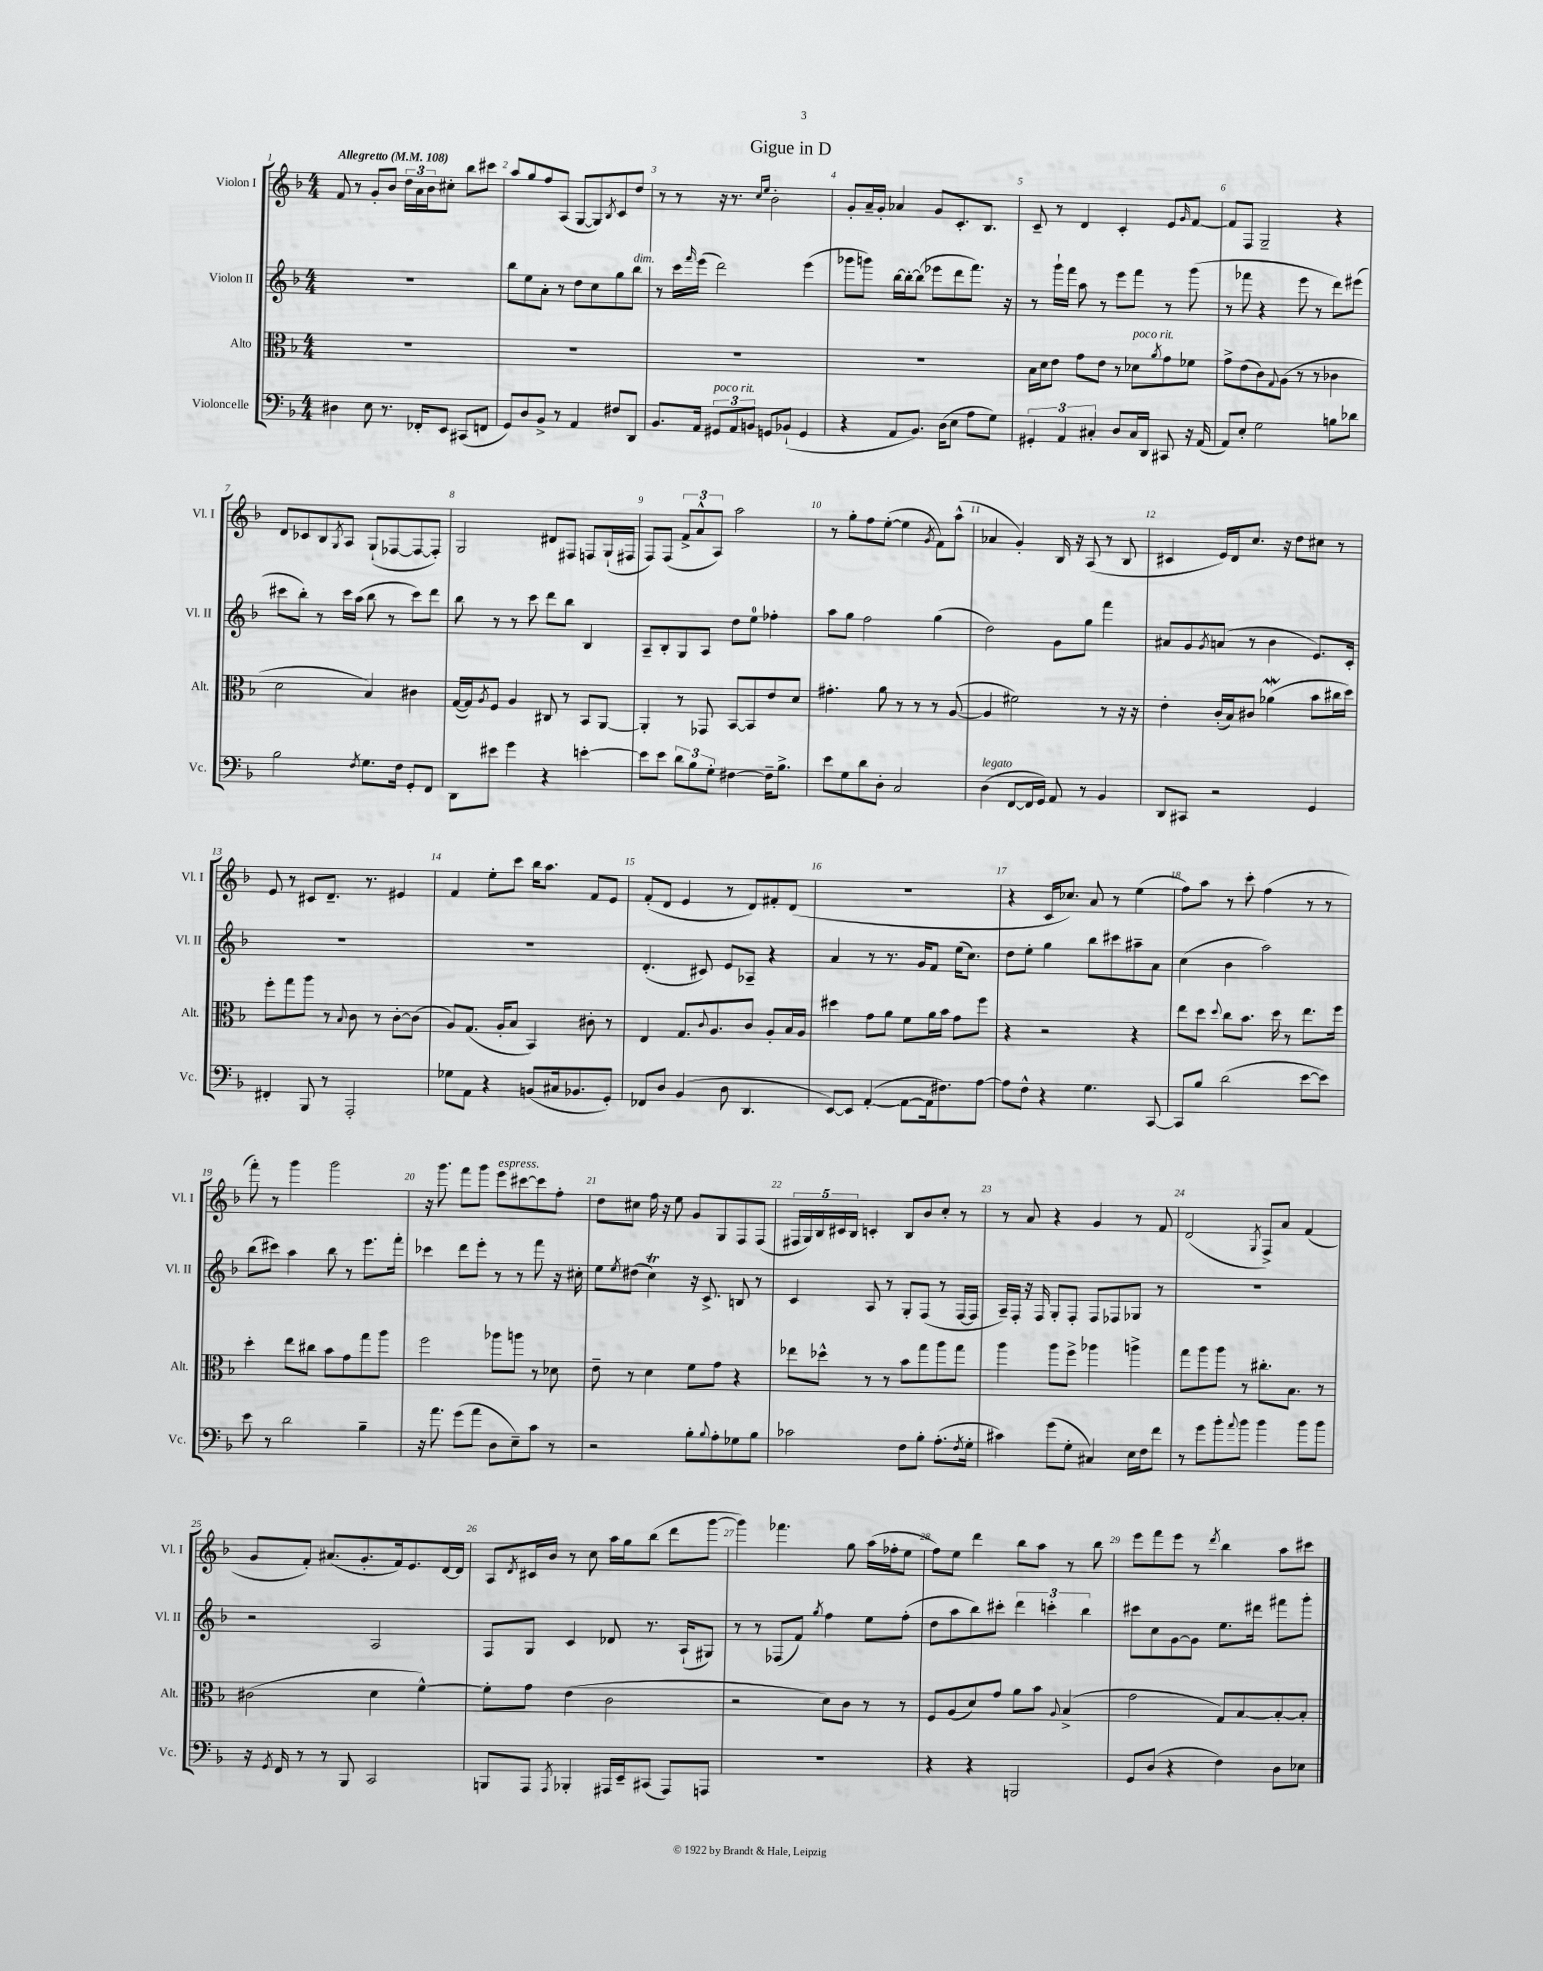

**kern	**kern	**kern	**kern
*staff4	*staff3	*staff2	*staff1
*clefF4	*clefC3	*clefG2	*clefG2
*k[b-]	*k[b-]	*k[b-]	*k[b-]
*M4/4	*M4/4	*M4/4	*M4/4
*MM108	*MM108	*MM108	*MM108
4D#	1r	1r	8f
.	.	.	8r
8E	.	.	8g'
8.r	.	.	8b-
.	.	.	24dd
.	.	.	24a
16FF-'	.	.	.
.	.	.	24b-
8EE	.	.	8cc#'
(8CC#	.	.	8bb-
8FF	.	.	8ccc#
=	=	=	=
8GG)	1r	8bb-	8aa
8D	.	8ee	8gg
8BB-^	.	8a'	8ff
8r	.	8r	(8A
4AA	.	8dd	[8G
.	.	8cc	8G])
.	.	.	8qB-
8F#	.	8gg	8c
8DD	.	8bb-	8dd
=	=	=	=
8.BB-	1r	8r	8r
.	.	16ccc	8r
.	.	16qqfff	.
16AA	.	(16eee	.
12GG#	.	2ddd)	16r
.	.	.	8.r
12AA	.	.	.
12BB	.	.	.
.	.	.	16qqcc
.	.	.	16qqee
8GG	.	.	2b-'
(8BB-`	.	.	.
4GG	.	(4eee	.
=	=	=	=
4r	1r	8ggg-	8g'
.	.	8ggg)	16a~
.	.	.	16g'
8AA	.	[16bb-	4a-
.	.	16bb-'_	.
8.BB-)	.	(8bb-]	.
.	.	8eee-	8g
(16D	.	.	.
8E	.	8ddd	8.c'
8A	.	8.fff)	.
.	.	.	8.B-
8G)	.	.	.
.	.	16r	.
=	=	=	=
6GG#'	16B-	8r	8c~
.	16d	.	.
.	8e	16ggg`	8r
6AA	.	.	.
.	.	16fff	.
.	8g	8aa	4d
6C#'	.	.	.
.	8e	8r	.
8D	8r	8eee	4c'
16C#	8d-	8fff	.
16DD	.	.	.
.	8qa	.	.
8CC#	8g	8r	8e
.	.	.	16qqg
16r	8f-	(8ggg	[8f
(16AA	.	.	.
=	=	=	=
8AA)	8g^	8r	8f]
8E'	(8e	8fff-	8F
2G	8c)	4r	2G~
.	8qqG	.	.
.	(8A	.	.
.	8r	8eee	.
.	8r	8r	.
8B	4c-	8ddd)	4r
8d-	.	(8eee#	.
=	=	=	=
2B-	2d	8ccc#	8d
.	.	8bb-')	8c-
.	.	8r	8B-
.	.	.	8qG
.	.	16ccc#	8A
.	.	(16aa	.
8qF	.	.	.
8.G	4B-)	8bb-	(8G`
.	.	8r	[8F-
16F	.	.	.
8GG'	4c#	8ccc#)	8F-_
8FF	.	8ddd	8F-'])
=	=	=	=
8DD	([16G	8bb-	2G
.	16G])	.	.
.	8qA	.	.
8e#	8F	8r	.
4g	4A	8r	.
.	.	8ccc	.
4r	8C#	8ddd	8d#
.	8r	8bb-	8F#
[4e'	8BB-	4B-	8F
.	[8AA	.	(16G`
.	.	.	16F#
=	=	=	=
8e]	4AA']	8A~	8F)
8e	.	8B-'	(8F
12d	8r	8G	12f^
12B-	.	.	12a^^
.	8GG-	8A	.
12G'	.	.	12A)
[4F#	[8BB-	8dd	2aa
.	8BB-]	8ee	.
16F#~]	8e	4ff-'	.
8.B-^	.	.	.
.	8d	.	.
=	=	=	=
8e	4.g#'	8aa	8r
8G	.	8gg	8gg'
8d	.	2ff	8ff
8D'	8a	.	([8ee'
2C	8r	.	4ee]
.	8r	.	.
.	.	.	8qg
.	8r	(4gg	8f)
.	([8A	.	(8aa^^
=	=	=	=
(4D	4A]	2dd)	4a-
[8FF	2f#)	.	4g')
16FF]	.	.	.
16GG)	.	.	.
8AA	.	8g	16B-
.	.	.	16r
8r	.	8gg	(8A
4BB-	8r	4fff	8r
.	16r	.	8B-
.	16r	.	.
=	=	=	=
8DD	4e'	8a#	4c#
8CC#	.	8g	.
.	.	8qg	.
2r	(16c'	(8a	16e)
.	16B-)	.	16d
.	8c#	8r	8.cc
.	(4a-	4b-	.
.	.	.	16r
.	.	.	8dd
4GG	8b-	8.e)	8cc#
.	16cc#	.	8r
.	16dd)	16c'	.
=	=	=	=
4FF#'	8ff'	1r	8e
.	8gg	.	8r
8BBB-	8aa	.	8c#
8r	8r	.	8.d~
.	8qqB-	.	.
2AAA'	8c	.	.
.	.	.	8.r
.	8r	.	.
.	[8c'	.	4e#
.	(8c]	.	.
=	=	=	=
8G-	8A)	1r	4f
8AA	(8.G	.	.
4r	.	.	8ee'
.	16A'	.	.
.	8B-	.	8ccc
(8BB	4BB-)	.	16bb-
.	.	.	8.aa
16C#	.	.	.
8.BB-	.	.	.
.	8c#'	.	8f
8GG')	8r	.	8e
=	=	=	=
8FF-	4E	(4.d'	(8f'
8D	.	.	8d
(4BB-	8.G	.	4e
.	.	8c#)	.
.	8qqc	.	.
.	8.A	.	.
8D	.	8e	8r
4.DD	8c	8A-~	8d)
.	8A'	4r	8f#'
.	16B-	.	(8d
.	16A	.	.
=	=	=	=
[8EE)	4dd#	4a	1r
8EE]	.	.	.
([4AA'	8g	8r	.
.	8a	8.r	.
8AA_	8f	.	.
.	.	16g	.
16AA]	16a	8f	.
8.F#)	16b-	.	.
.	8g	(16ee	.
.	.	8.cc)	.
[8A	8ff	.	.
=	=	=	=
8A]	4r	8dd	4r
8F^^	.	8ee'	.
4r	2r	4gg	16c
.	.	.	8.cc-)
4.G	.	8bb-	8a
.	.	8ccc#	8r
.	4r	8aa#~	(4ee
[8CC	.	8a	.
=	=	=	=
8CC]	8ee	(4cc	8ff)
8B-	8dd	.	8aa
.	8qqdd	.	.
(2d	8cc	4b-	8r
.	8.b-	.	8ccc'
.	.	2aa)	(4ff
.	16dd	.	.
.	8r	.	.
[8e	8.ee	.	8r
8e])	.	.	8r
.	16ff	.	.
=	=	=	=
8e	4dd'	(8bb-	8fff')
8r	.	8ccc#)	8r
2d	8ee	4aa	4ggg
.	8cc#	.	.
.	8b-	8bb-	2ggg
.	8g	8r	.
4B-~	8gg	8.eee	.
.	8aa	.	.
.	.	16fff'	.
=	=	=	=
16r	2ff	4ccc-	16r
8.a	.	.	8.ggg
(8g	.	8ddd	8fff
8a	.	8eee'	8ggg
8D	8aa-	8r	8eee
8E~)	8aa	8r	[8ccc#
8c	8r	8fff	8ccc#]
8r	8d-	16r	8ff'
.	.	16cc#'	.
=	=	=	=
2r	8e~	8ee	8dd
.	.	8qee	.
.	8r	(8dd#	8cc#
.	4d	4cc)	16ff
.	.	.	16r
.	.	.	8ee
8B-'	8f	16r	8g
.	.	8.c^	.
8qqB-	.	.	.
8A'	8g	.	8G
8G-	4r	8B	8F
8B-	.	8r	(8F
=	=	=	=
2c-	8ee-	4c	20F#
.	.	.	20G)
.	.	.	20B-
.	8dd-^^	.	.
.	.	.	20c#
.	.	.	20B-
.	8r	8A	4c'
.	8r	8r	.
8F	8b-	8G'	8B-
8B-'	8gg	(8F	8b-
(8.A'	8aa	8r	8cc'
.	8gg	[16F	8r
8qF	.	.	.
16G'	.	16F]	.
=	=	=	=
4c#)	4aa	16A~)	8r
.	.	16F'	.
.	.	16r	8a
.	.	16F	.
(8g	8aa	8G'	4r
8G'	8ff^	8F'	.
4C#)	4aa-	8F	4g
.	.	8F-	.
16E	4aa^	8G-	8r
16F	.	.	.
8f	.	8r	8f
=	=	=	=
8r	8gg	1r	(2d
8g	8aa	.	.
8b-'	8aa	.	.
8qqa	.	.	.
8b-	8r	.	.
.	.	.	8qG
4b-	8.cc#'	.	8F^)
.	.	.	8a
.	8.B-	.	.
8b-	.	.	(4f
8b-	8r	.	.
=	=	=	=
16r	(2c#	2r	8g
8qGG	.	.	.
16FF	.	.	.
8r	.	.	8f')
8r	.	.	(8.a#
8BBB-	.	.	.
.	.	.	8.g'
2CC	4d	2A	.
.	.	.	16f)
.	.	.	8.e
.	[4f^^)	.	.
.	.	.	[16d
.	.	.	16d]
=	=	=	=
8BBB	8f']	8F	8A
.	.	.	8qd
8AAA	8g	8G	16c#
.	.	.	16b-
8qAAA	.	.	.
4BBB-'	(4e	4c	8r
.	.	.	8cc
16AAA#	2c	8d-	16aa
16EE~	.	.	16gg
(8CC#	.	8.r	(8bb-
8AAA#)	.	.	8ddd
.	.	(16A`	.
8AAA	.	8G#)	[8ggg
=	=	=	=
1r	2r	8r	4ggg])
.	.	8r	.
.	.	(8F-	4.fff-
.	.	8f)	.
.	.	8qgg	.
.	8d)	4ff	.
.	8c	.	8gg
.	8r	8ee	(16aa
.	.	.	16ff-'
.	8r	(8ff'	8ee
=	=	=	=
4r	8F	8dd	8ff)
.	(8A	8aa	8ee
4r	8d)	8bb-)	4ddd
.	8g	8ccc#'	.
2BBB	8a	6ddd	8bb-
.	8b-	.	8aa
.	.	6ccc'	.
.	8qqA	.	.
.	(4B-^	.	8r
.	.	6bb-	.
.	.	.	8bb-
=	=	=	=
8GG	2g	8ccc#	8eee
(8D	.	8cc	8fff
4r	.	[8g	8eee
.	.	8g]	8r
.	.	.	8qddd
4F)	8G)	8.ee	4bb-
.	[8B-	.	.
.	.	16ddd#	.
8D	8B-'_	8fff#	8aa
8E-	8B-']	8ggg'	8ccc#
==	==	==	==
*-	*-	*-	*-
